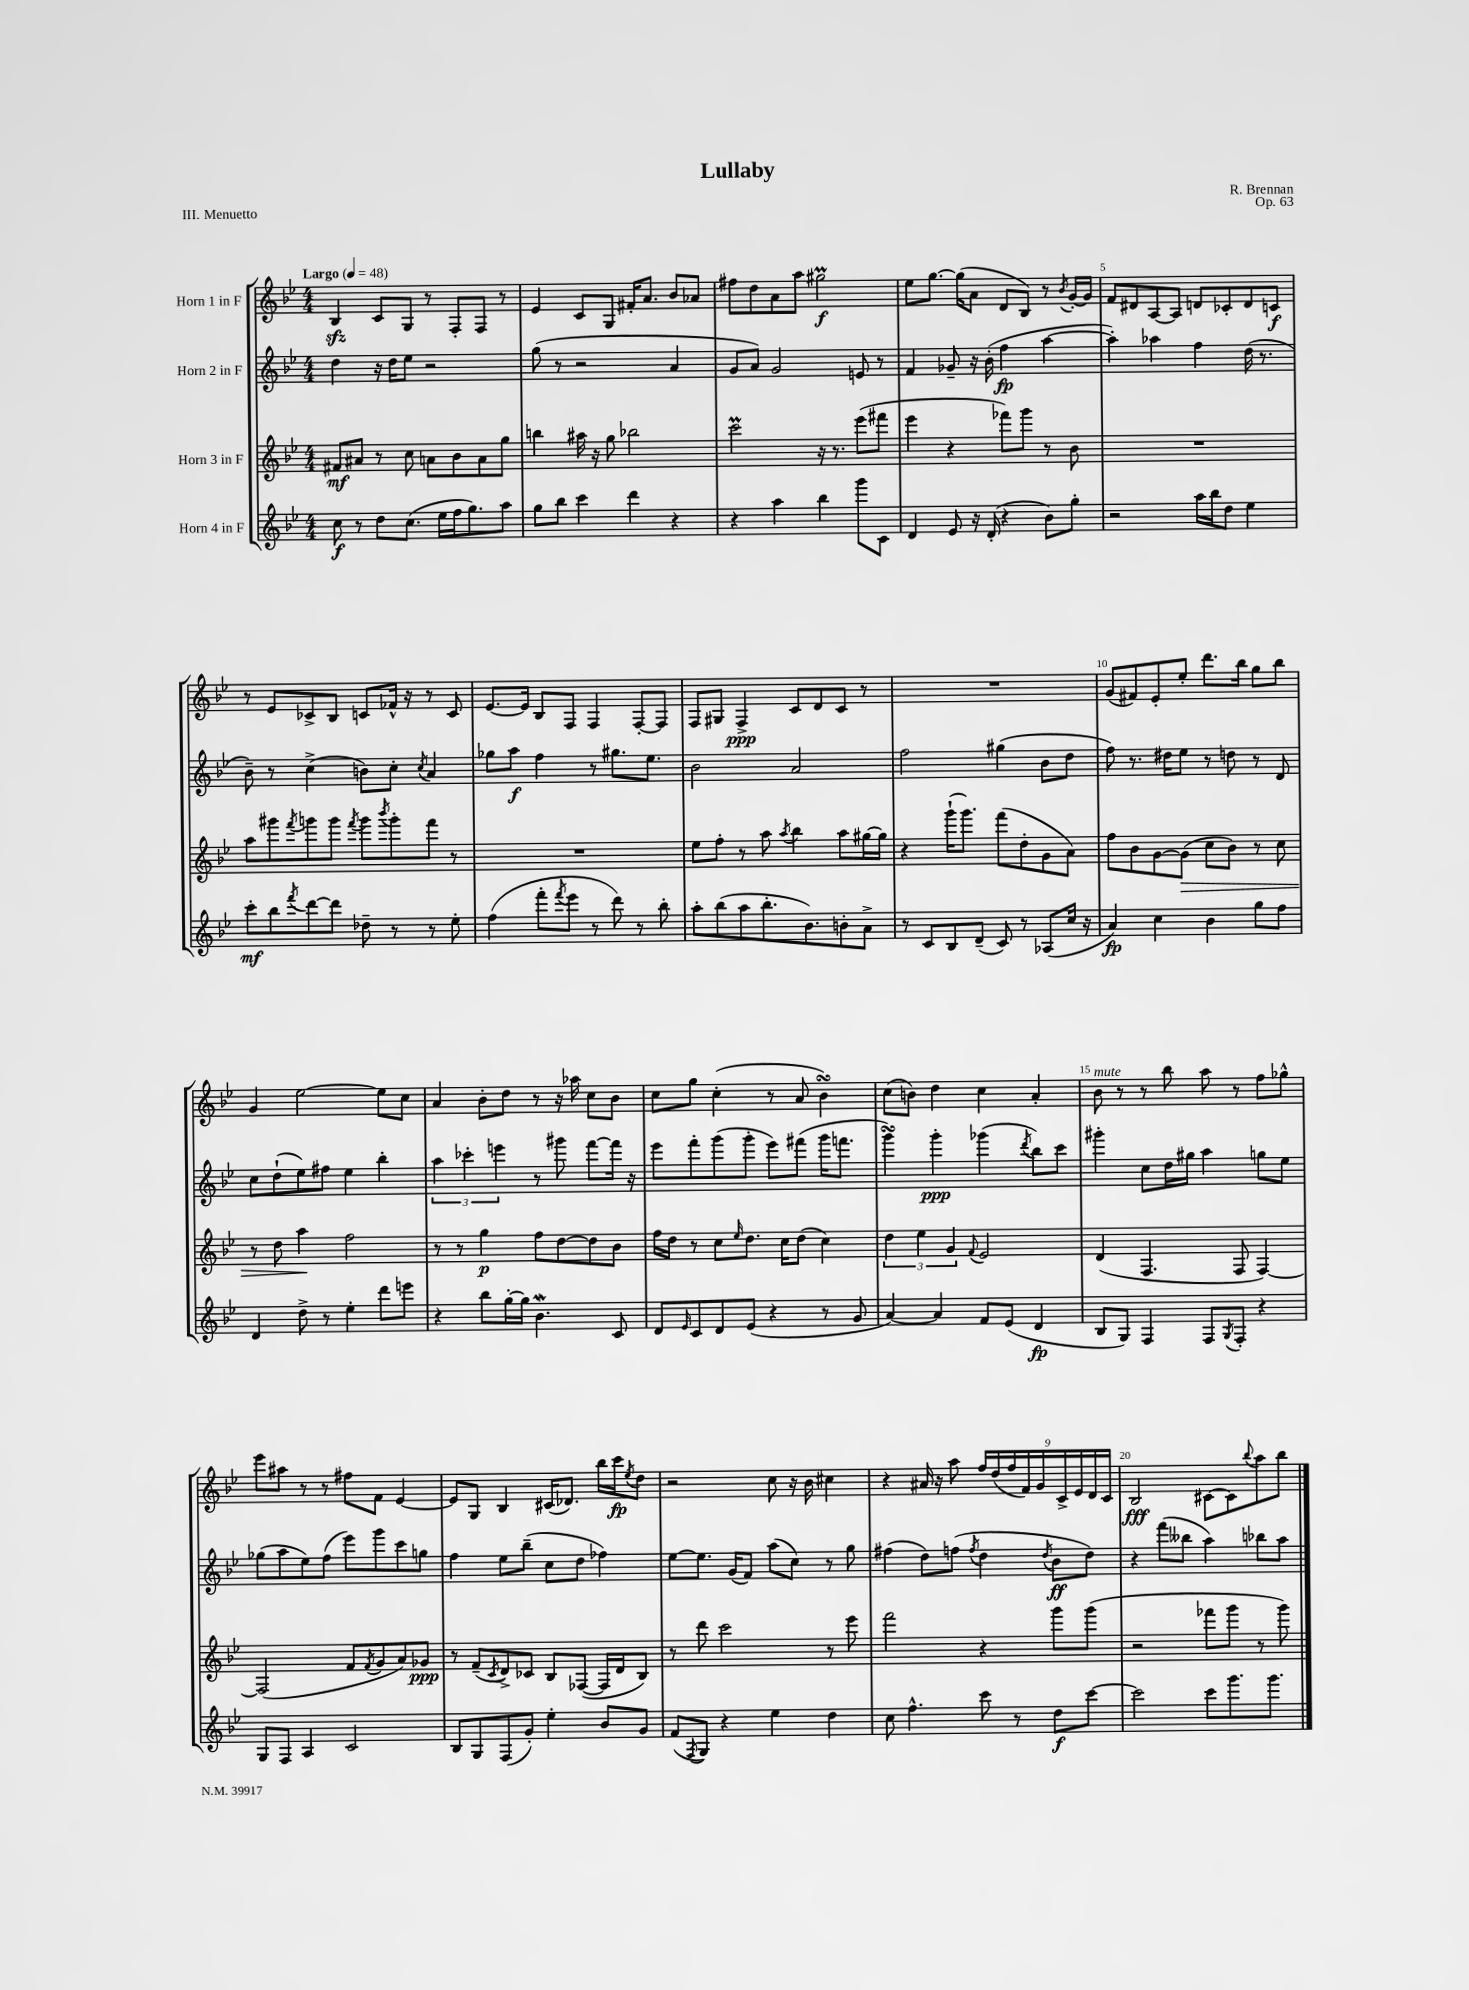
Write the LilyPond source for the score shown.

\header { title = "Lullaby" composer = "R. Brennan" opus = "Op. 63" piece = "III. Menuetto" }
<<
\new StaffGroup <<
\new Staff = "s0" \with { instrumentName = "Horn 1 in F" } {
    \clef treble \key bes \major \numericTimeSignature \time 4/4 \tempo "Largo" 4 = 48
    bes4\sfz c'8 g8 r8 f8-. f8 r8 |
    ees'4 c'8 g8 fis'16-. a'8. bes'8 aes'8 |
    fis''8 d''8 a'8 a''8 gis''2\prall\f |
    ees''8 g''8.~ g''16( a'8 d'8 bes8) r8 \acciaccatura { bes'8 } g'16~-. g'16 |
    f'8 dis'8 a8~ a8 d'8 ces'8-. d'8 c'8\f |
    r8 ees'8 ces'8-> bes8 c'8 fes'16-^ r16 r8 c'8 |
    ees'8.~ ees'16 bes8 f8 f4 f8~-. f8 |
    f8 gis8 f4->\ppp c'8 d'8 c'8 r8 |
    R1 |
    g'8( fis'8) ees'8-. ees''8-. d'''8. bes''16 g''8 bes''8 |
    g'4 ees''2~ ees''8 c''8 |
    a'4 bes'8-. d''8 r8 r16 aes''16 c''8 bes'8 |
    c''8 g''8 c''4-.( r8 a'8 bes'4\turn) |
    c''8( b'8) d''4 c''4 a'4-. |
    bes'8^\markup { \italic "mute" } r8 r8 bes''8 a''8 r8 f''8 ges''8-^ |
    ees'''8 ais''8 r8 r8 fis''8 f'8 ees'4~ |
    ees'8 g8 bes4 cis'16( des'8.) bes''16 c'''16\fp \acciaccatura { ees''8 } d''8 |
    r2 c''8 r16 bes'16 cis''4 |
    r4 ais'16 r16 a''8 \tuplet 9/8 { f''16 d''16( f''16 f'16) g'16 c'16-> ees'16 d'16 c'16 } |
    bes2\fff cis'8~ cis'8 \appoggiatura { bes''8 } a''8 bes''8 \bar "|." |
}
\new Staff = "s1" \with { instrumentName = "Horn 2 in F" } {
    \clef treble \key bes \major \numericTimeSignature \time 4/4
    d''4 r16 d''16 ees''8 r2 |
    g''8( r8 r2 a'4 |
    g'8 a'8) g'2 e'8 r8 |
    f'4 ges'8-- r16 bes'16-.( f''4\fp a''4~ |
    a''4-.) aes''4 f''4 d''16( r8. |
    bes'8--) r8 c''4->( b'8) c''8-. \acciaccatura { c''8 } a'4 |
    ges''8 a''8\f f''4 r8 gis''8. ees''8. |
    bes'2 a'2 |
    f''2 gis''4( bes'8 d''8 |
    f''8) r8. dis''16 ees''8 r8 d''8 r8 d'8 |
    c''8 d''8-!( ees''8) fis''8 ees''4 bes''4-. |
    \tuplet 3/2 { a''4 ces'''4-. e'''4 } r8 gis'''8 f'''8~ f'''16 r16 |
    ees'''8 f'''8-. g'''8( g'''8-. ees'''8) fis'''8( g'''16 f'''8. |
    g'''4\turn) g'''4-.\ppp ges'''4( \acciaccatura { d'''8 } bes''8) c'''8 |
    gis'''4-. c''8 d''16 gis''16 a''4 g''8 ees''8 |
    ges''8( a''8 ees''8) f''8( ees'''8) g'''8 c'''8 g''8 |
    f''4 ees''8 bes''8--( c''8 d''8 fes''4) |
    ees''8~ ees''8. g'16( f'8) a''8( c''8) r8 g''8 |
    fis''4( d''8) f''8( \acciaccatura { f''8 } d''4 \acciaccatura { d''8 } bes'8\ff d''8) |
    r4 f'''8( beses''8 a''4) bes''8 a''8 \bar "|." |
}
\new Staff = "s2" \with { instrumentName = "Horn 3 in F" } {
    \clef treble \key bes \major \numericTimeSignature \time 4/4
    fis'8\mf ais'8 r8 c''8 a'8 bes'8 a'8 g''8 |
    b''4 ais''16 r16 g''8 bes''2 |
    c'''2\prall r16 r8. ees'''8( fis'''8 |
    ees'''4 r4 fes'''8) g'''8 r8 bes'8 |
    R1 |
    a''8 gis'''8 \acciaccatura { f'''8 } g'''8 g'''8 \acciaccatura { f'''8 } g'''8 \acciaccatura { bes'''8 } g'''8-. f'''8 r8 |
    R1 |
    ees''8 f''8-. r8 a''8 \acciaccatura { a''8 } bes''4 a''8 gis''16~ gis''16 |
    r4 g'''16-!( g'''8.) f'''8( d''8-. g'8 a'8) |
    f''8 bes'8 g'8~ g'8\>( c''8 bes'8) r8 c''8 |
    r8 d''8 a''4\! f''2 |
    r8 r8 g''4\p f''8 d''8~ d''8 bes'8 |
    f''16 d''16 r8 c''8 \grace { ees''16 } d''8. c''16 d''8( c''4) |
    \tuplet 3/2 { d''4 ees''4 g'4 } \appoggiatura { f'8 } ees'2 |
    d'4( f4. f8 f4~) |
    f2( f'8 \acciaccatura { f'8 } g'8 a'8) ges'8\ppp |
    r8 f'8--( \acciaccatura { c'8 } d'8->) ces'8 bes8 fes8~( fes16 d'16 bes8) |
    r8 d'''8 c'''2 r8 ees'''8 |
    f'''2 r4 g'''8 g'''8( |
    r2 fes'''8 g'''8 r8 g'''8) \bar "|." |
}
\new Staff = "s3" \with { instrumentName = "Horn 4 in F" } {
    \clef treble \key bes \major \numericTimeSignature \time 4/4
    c''8\f r8 d''8 c''8.( ees''16 f''16 g''8.) a''8 |
    g''8 bes''8 c'''4 d'''4 r4 |
    r4 a''4 bes''4 g'''8 c'8 |
    d'4 ees'8 r16 d'16-.( r4 bes'8) g''8-. |
    r2 a''16 bes''16 d''8 ees''4 |
    c'''8-.\mf bes''8 \acciaccatura { f'''8 } d'''8~ d'''8 des''8-- r8 r8 ees''8-. |
    f''4( f'''8-. \acciaccatura { f'''8 } ees'''8 r8 d'''8) r8 bes''8-. |
    a''8-. bes''8( a''8 bes''8.-. bes'8.) b'8-. a'8-> |
    r8 c'8 bes8 d'8--( c'8) r8 aes8( c''16 r16 |
    a'4\fp) c''4 bes'4 g''8 f''8 |
    d'4 d''8-> r8 ees''4-. d'''8 e'''8 |
    r4 bes''8 g''16~-. g''16 bes'4.\mordent c'8 |
    d'8 \grace { ees'16 } c'8 d'8 ees'8( r4 r8 g'8 |
    a'4~) a'4 f'8 ees'8( d'4\fp |
    bes8 g8) f4 f8 \acciaccatura { g8 } f8-. r4 |
    g8 f8 a4 c'2 |
    bes8 g8 f8( g'8-.) ees''4-. bes'8 g'8 |
    f'8( \acciaccatura { f8 } g8) r4 ees''4 d''4 |
    c''8 f''4.-^ c'''8 r8 d''8\f c'''8~ |
    c'''2 c'''8 g'''8. g'''8. \bar "|." |
}
>>
>>
\layout { \context { \Score \override BarNumber.break-visibility = ##(#f #t #t) barNumberVisibility = #(every-nth-bar-number-visible 5) } }
